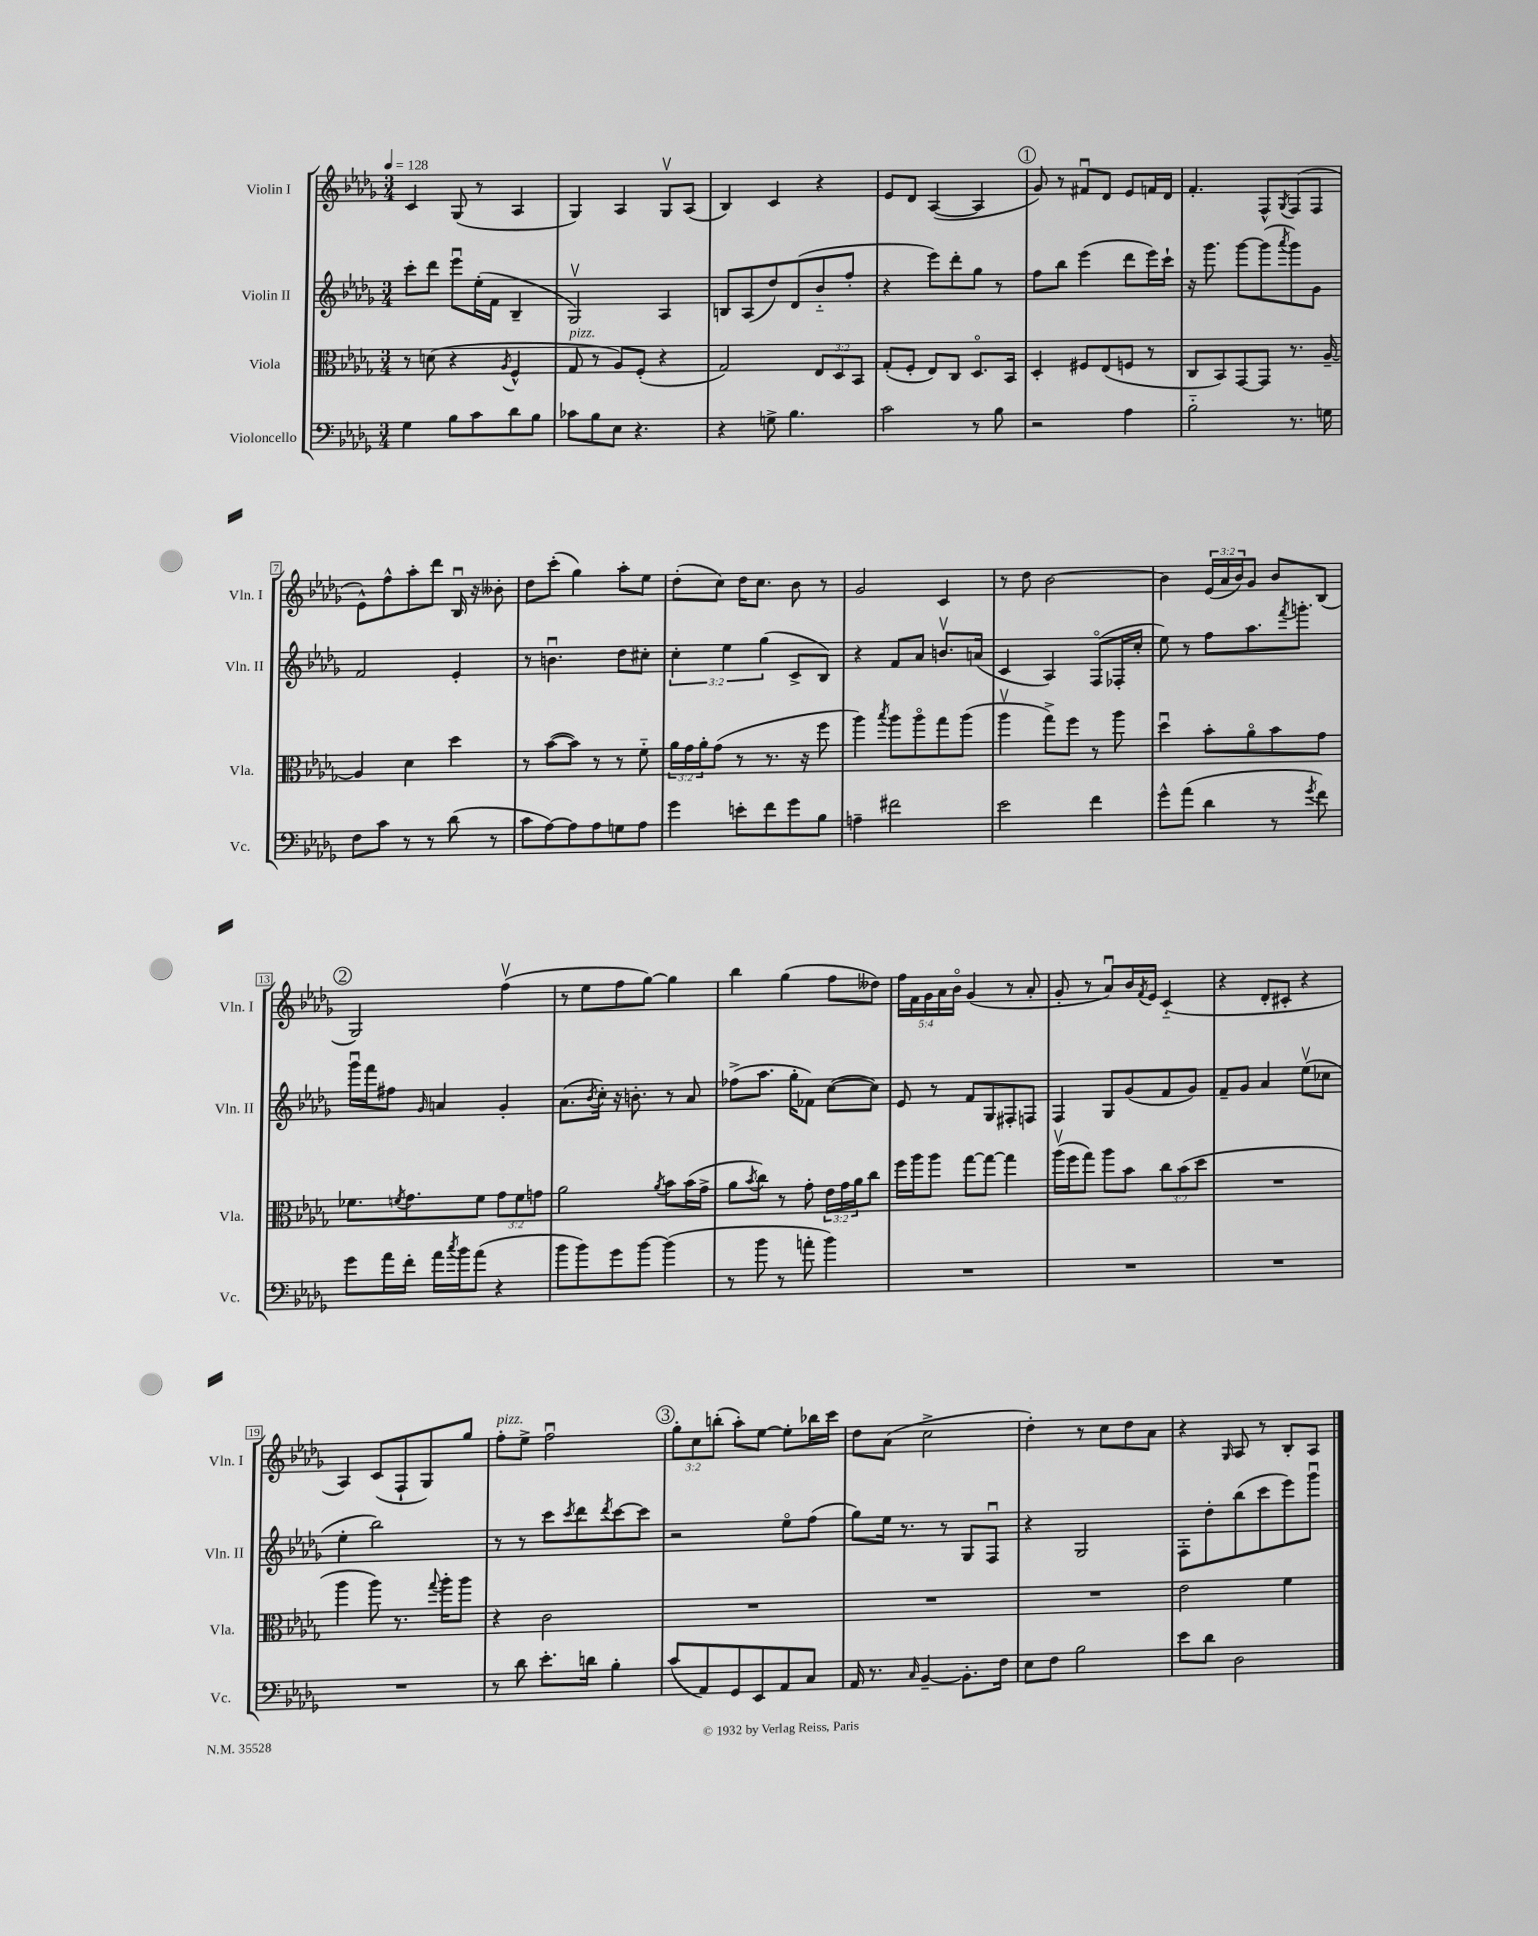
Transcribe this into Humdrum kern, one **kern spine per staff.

**kern	**kern	**kern	**kern
*part4	*part3	*part2	*part1
*staff4	*staff3	*staff2	*staff1
*I"Violoncello	*I"Viola	*I"Violin II	*I"Violin I
*I'Vc.	*I'Vla.	*I'Vln. II	*I'Vln. I
*clefF4	*clefC3	*clefG2	*clefG2
*k[b-e-a-d-g-]	*k[b-e-a-d-g-]	*k[b-e-a-d-g-]	*k[b-e-a-d-g-]
*M3/4	*M3/4	*M3/4	*M3/4
*MM128	*MM128	*MM128	*MM128
=1	=1	=1	=1
4G-\	8r	8ccc'\L	4c/
.	(8dn\	8ddd-\J	.
8B-\L	4r	8eee-u\L	(8G-/
8c\	.	(16ee-'\L	8r
.	.	16f\JJ	.
.	8qA-/	.	.
8d-\	4F^^/	4B-~/	4A-/
8B-\J	.	.	.
=2	=2	=2	=2
!	!LO:TX:a:i:t=pizz.	!	!
8c-X\L	8G-/	2G-v/)	4G-/)
8B-\	8r	.	.
8E-\J	8A-/L)	.	4A-/
4.r	(8F'/J	.	.
.	4r	4A-/	8G-v/L
.	.	.	(8A-/J
=3	=3	=3	=3
4r	2G-/)	8Bn/L	4B-/)
.	.	(8A-/	.
8Gn^\	.	8dd-/)	4c/
4.B-\	.	(8d-/	.
.	12E-/L	8b-/	4r
.	12D-/	.	.
.	.	8ff'/J	.
.	12BB-/J	.	.
=4	=4	=4	=4
2c\	(8G-'/L	4r	8e-/L
.	8F'/J	.	8d-/J
.	8E-/L)	8eee-\L)	([4A-/
.	8C/J	8ddd-'\	.
8r	8.D-/L	8gg-\J	4A-/]
8B-\	.	8r	.
.	16BB-/Jk	.	.
!!LO:REH:place=s1:t=1
=5	=5	=5	=5
2r	4D-'/	8ff\L	8g-/)
.	.	8bb-\J	8r
.	8F#X/L	(4eee-\	8f#Xu/L
.	(8E-/	.	8d-/J
4A-\	8Fn/J	8ddd-\L	8e-/L
.	8r	16eee-\L)	16fn/L
.	.	16ccc`\JJ	16d-/JJ
=6	=6	=6	=6
2B-\	8C/L	16r	4.f'/
.	.	8.ggg-\	.
.	8BB-/)	.	.
.	[8GG-/	[8ggg-\L	.
.	8GG-/J]	(8ggg-\]	8F^^/L
.	.	8qaaa-/	8qG-/
8.r	8.r	8ggg-\)	(8F/
.	.	8g-\J	8F/J
16Gn\	[16A-~/	.	.
!!LO:LB:g=z
=7	=7	=7	=7
8F\L	4A-/]	2f/	8e-^^\L)
8c\J	.	.	8ff^^\
8r	4d-\	.	8aa-'\
8r	.	.	8ddd-\J
(8d-\	4dd-\	4e-'/	16B-u/
.	.	.	16r
8r	.	.	8b--X'\
=8	=8	=8	=8
8c\L	8r	8r	8dd-\L
[8A-\)	([8b-\L	4.bnu\	(8ccc'\J
8A-\]	8b-\J])	.	4gg-\)
8A-\	8r	.	.
8Gn\	8r	8dd-\L	8aa-'\L
8A-\J	8f\	8cc#X'\J	8ee-\J
=9	=9	=9	=9
4g-\	24a-\LL	6cc'\	(8dd-'\L
.	24g-\	.	.
.	24a-'\J	.	.
.	(8g-\J	.	8cc\J)
.	.	6ee-\	.
8en'\L	8r	.	16dd-\KL
.	.	.	8.cc\J
.	.	(6gg-\	.
8f\	8.r	.	.
8g-\	.	8c^/L	8b-\
.	16r	.	.
8B-\J	8ff\	8B-/J)	8r
=10	=10	=10	=10
4An~\	4aa-\)	4r	2g-/
.	8qbb-/	.	.
2f#X\	8aa-\L	8f/L	.
.	8aa-\	8a-/J	.
.	8gg-\	8.bnv/L	4c/
.	(8aa-\J	.	.
.	.	(16an/Jk	.
=11	=11	=11	=11
2e-\	4aa-v\	4c/	8r
.	.	.	8dd-\
.	8gg-^\L)	4A-/)	[2b-\
.	8ff\J	.	.
4f\	8r	(8F/L	.
.	8aa-\	16F-X'/L	.
.	.	16cc'/JJ	.
=12	=12	=12	=12
8g-^^\L	4dd-u\	8ee-\)	4b-\]
(8a-\J	.	8r	.
4d-\	8b-'\L	8ff\L	(24e-/LL
.	.	.	24a-/
.	.	.	24b-/J)
.	8a-\	8.aa-\	8g-/J
8r	8b-\	.	8b-/L
.	.	8qfff/	.
.	.	8.gggn'\J	.
8qg-/	.	.	.
8f\)	8g-\J	.	(8B-/J
!!LO:LB:g=z
!!LO:REH:place=s1:t=2
=13	=13	=13	=13
8g-\L	8.f-X\L	16ggg-u\LL	2G-/)
.	.	16fff\J	.
16a-\L	.	8ff#X\J	.
.	8qfn/	.	.
16f'\JJ	8.g-\	.	.
.	.	16qqg-/	.
16a-\LL	.	4an/	.
8qcc/	.	.	.
16b-\J	.	.	.
(8a-\J	8f\J	.	.
4r	12g-\L	4g-'/	(4ffv\
.	12f\	.	.
.	12gn\J	.	.
=14	=14	=14	=14
8b-\L	2a-\	(8.a-\L	8r
8b-\)	.	.	8ee-\L
.	.	8qb-/	.
.	.	16cc'\Jk)	.
8g-\	.	16r	8ff\
.	.	8.bn'\	.
[8b-\J	.	.	[8gg-\J)
.	8qa-/	.	.
(4b-\]	8b-\L	8r	4gg-\]
.	(16b-\L	8a-/	.
.	16g-^\JJ	.	.
=15	=15	=15	=15
8r	8a-\L	(8ff-X^\L	4bb-\
.	8qb-/	.	.
8b-\	8cc\J)	8.aa-\J	.
8r	8r	.	(4gg-\
.	.	16gg-'\KL	.
8an'\	8g-'\	8f-X\J)	.
4b-\)	24e-\LL	([8cc\L	8ff\L
.	24g-\	.	.
.	24a-\J	.	.
.	8cc\J	8cc\J])	8dd--X\J)
=16	=16	=16	=16
2.r	16ff\LL	8e-/	20ff\LL
.	.	.	20f\
.	16aa-\J	.	.
.	.	.	20g-\
.	8aa-\J	8r	.
.	.	.	20a-\
.	.	.	20b-\JJ
.	[8gg-\L	8f/L	(4g-/
.	8gg-\J_	8G-/	.
.	4gg-\]	8F#X'/	8r
.	.	8Fn/J	8a-'/
=17	=17	=17	=17
2.r	(16aa-v\LL	4F/	8g-'/
.	16ff\J	.	.
.	8gg-\J)	.	8r
.	8aa-\L	8G-/L	8a-u/L)
.	8b-\J	(8g-/	16b-/L
.	.	.	8qf/
.	.	.	16e-/JJ
.	12cc\L	8f/	(4c/
.	(12b-\	.	.
.	.	8g-/J)	.
.	12dd-\J	.	.
=18	=18	=18	=18
2.r	2.r	8f~/L	4r
.	.	8g-/J	.
.	.	4a-/	8d-'/L
.	.	.	8c#X'/J
.	.	(8ee-v\L	4r
.	.	8cc-X\J	.
!!LO:LB:g=z
=19	=19	=19	=19
2.r	4aa-\	4ee-'\	4A-/)
.	8aa-\)	2bb-\)	(8c/L
.	8.r	.	8F`/
.	.	.	8G-/)
.	8qqgg-/	.	.
.	16aa-'\KL	.	.
.	8aa-\J	.	8gg-/J
=20	=20	=20	=20
!	!	!	!LO:TX:a:i:t=pizz.
8r	4r	8r	8ff'\L
8d-\	.	8r	8ee-^\J
8.e-'\L	2c\	8ccc\L	2ffu\
.	.	8qccc/	.
.	.	8ddd-\	.
16dn\Jk	.	.	.
.	.	8qddd-/	.
4B-'\	.	[8ccc\	.
.	.	8ccc\J]	.
!!LO:REH:place=s1:t=3
=21	=21	=21	=21
(8c/L	2.r	2r	12gg-'\L
.	.	.	12cc\
8AA-/)	.	.	.
.	.	.	(12bbn'\J
8GG-/	.	.	8aa-'\L)
8EE-/	.	.	[8ee-\J
8AA-/	.	8ee-\L	8ee-'\L]
8C/J	.	(8ff\J	16bb-X\L
.	.	.	16ccc\JJ
=22	=22	=22	=22
16AA-/	2.r	8gg-\L)	8dd-\L
8.r	.	.	.
.	.	16ee-\Jk	(8a-\J
.	.	8.r	.
16qqC/	.	.	.
[4BB-~/	.	.	2cc^\
.	.	8r	.
8.BB-'\L]	.	8G-/L	.
.	.	8Fu/J	.
16F\Jk	.	.	.
=23	=23	=23	=23
8E-\L	2.r	4r	4dd-'\)
8F\J	.	.	.
2B-\	.	2G-/	8r
.	.	.	8cc\L
.	.	.	8dd-\
.	.	.	8a-\J
=24	=24	=24	=24
8e-\L	2e-\	8F'\L	4r
8d-\J	.	8dd-'\	.
.	.	.	16qqG-/
2D-\	.	(8bb-\	8A-/
.	.	8ccc\	8r
.	4f\	8eee-\)	8B-'/L
.	.	8ggg-u\J	8A-/J
==	==	==	==
*-	*-	*-	*-
